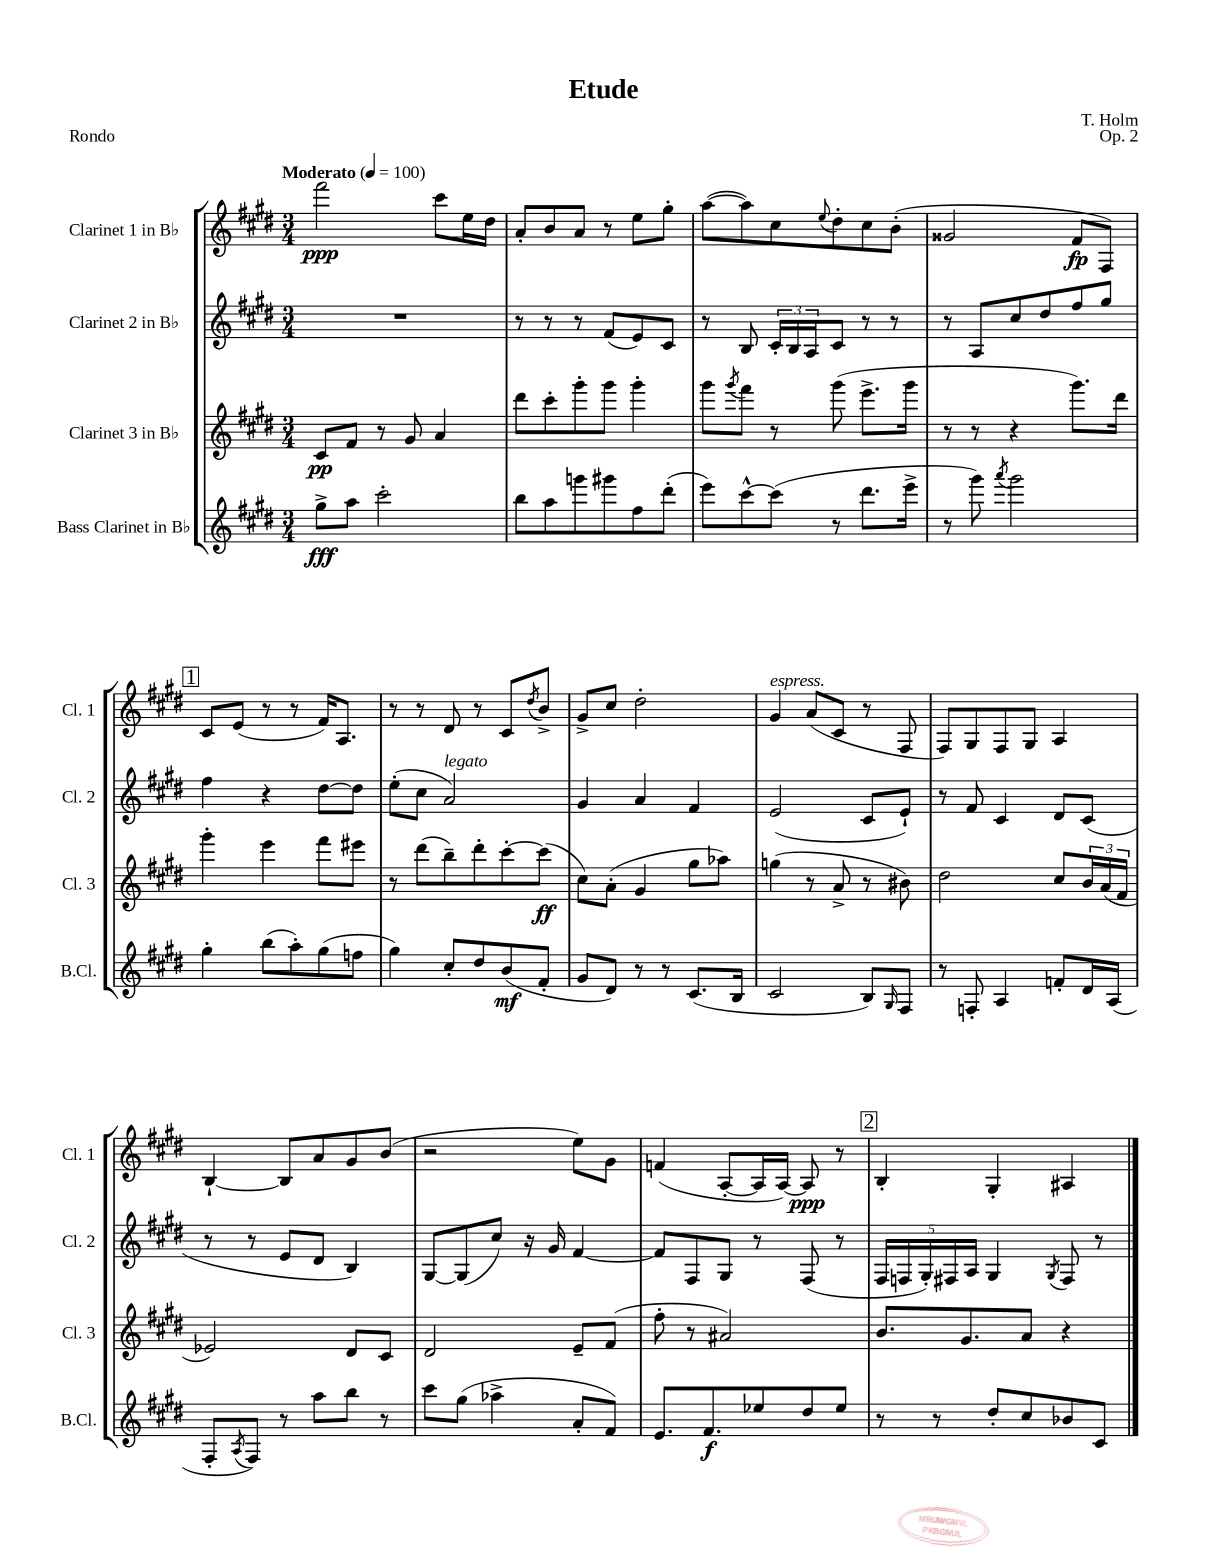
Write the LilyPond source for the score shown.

\header { title = "Etude" composer = "T. Holm" opus = "Op. 2" piece = "Rondo" }
<<
\new StaffGroup <<
\new Staff = "s0" \with { instrumentName = "Clarinet 1 in Bb" shortInstrumentName = "Cl. 1" } {
    \clef treble \key e \major \numericTimeSignature \time 3/4 \tempo "Moderato" 4 = 100
    fis'''2\ppp cis'''8 e''16 dis''16 |
    a'8-. b'8 a'8 r8 e''8 gis''8-. |
    a''8~( a''8) cis''8 \appoggiatura { e''8 } dis''8-. cis''8 b'8-.( |
    gisis'2 fis'8\fp fis8) |
    \mark \markup { \box "1" } cis'8 e'8( r8 r8 fis'16) a8. |
    r8 r8 dis'8 r8 cis'8 \acciaccatura { dis''8 } b'8-> |
    gis'8-> cis''8 dis''2-. |
    gis'4^\markup { \italic "espress." } a'8( cis'8 r8 fis8 |
    fis8) gis8 fis8 gis8 a4 |
    b4~-! b8 a'8 gis'8 b'8( |
    r2 e''8) gis'8 |
    f'4( a8~-. a16 a16~) a8\ppp r8 |
    \mark \markup { \box "2" } b4-. gis4-. ais4 \bar "|." |
}
\new Staff = "s1" \with { instrumentName = "Clarinet 2 in Bb" shortInstrumentName = "Cl. 2" } {
    \clef treble \key e \major \numericTimeSignature \time 3/4
    R2. |
    r8 r8 r8 fis'8( e'8) cis'8 |
    r8 b8 \tuplet 3/2 { cis'16-. b16 a16 } cis'8 r8 r8 |
    r8 a8 cis''8 dis''8 fis''8 gis''8 |
    \mark \markup { \box "1" } fis''4 r4 dis''8~ dis''8 |
    e''8-.( cis''8 a'2^\markup { \italic "legato" }) |
    gis'4 a'4 fis'4 |
    e'2( cis'8 e'8-!) |
    r8 fis'8 cis'4 dis'8 cis'8( |
    r8 r8 e'8 dis'8 b4) |
    gis8~ gis8( cis''8) r16 gis'16 fis'4~ |
    fis'8 fis8 gis8 r8 fis8( r8 |
    \mark \markup { \box "2" } \tuplet 5/4 { fis16 f16 gis16-.) fis16 a16 } gis4 \acciaccatura { gis8 } fis8 r8 \bar "|." |
}
\new Staff = "s2" \with { instrumentName = "Clarinet 3 in Bb" shortInstrumentName = "Cl. 3" } {
    \clef treble \key e \major \numericTimeSignature \time 3/4
    cis'8\pp fis'8 r8 gis'8 a'4 |
    dis'''8 cis'''8-. gis'''8-. gis'''8 gis'''4-. |
    gis'''8 \acciaccatura { gis'''8 } fis'''8 r8 gis'''8( e'''8.-> gis'''16 |
    r8 r8 r4 gis'''8.) dis'''16 |
    \mark \markup { \box "1" } gis'''4-. e'''4 fis'''8 eis'''8 |
    r8 dis'''8( b''8--) dis'''8-. cis'''8~-. cis'''8\ff( |
    cis''8) a'8-.( gis'4 gis''8 aes''8) |
    g''4( r8 a'8-> r8 bis'8) |
    dis''2 cis''8 \tuplet 3/2 { b'16 a'16( fis'16 } |
    ees'2) dis'8 cis'8 |
    dis'2 e'8-- fis'8( |
    fis''8-. r8 ais'2) |
    \mark \markup { \box "2" } b'8. gis'8. a'8 r4 \bar "|." |
}
\new Staff = "s3" \with { instrumentName = "Bass Clarinet in Bb" shortInstrumentName = "B.Cl." } {
    \clef treble \key e \major \numericTimeSignature \time 3/4
    gis''8->\fff a''8 cis'''2-. |
    b''8 a''8 g'''8 gis'''8 fis''8 dis'''8-.( |
    e'''8) cis'''8~-^ cis'''8( r8 dis'''8. e'''16-> |
    r8 gis'''8) \acciaccatura { a'''8 } gis'''2 |
    \mark \markup { \box "1" } gis''4-. b''8( a''8-.) gis''8( f''8 |
    gis''4) cis''8-. dis''8 b'8\mf( fis'8-. |
    gis'8 dis'8) r8 r8 cis'8.( b16 |
    cis'2 b8) \grace { gis16 } fis8 |
    r8 f8-. a4 f'8-. dis'16 a16( |
    fis8-. \acciaccatura { a8 } fis8) r8 a''8 b''8 r8 |
    cis'''8 gis''8( aes''4-> a'8-. fis'8) |
    e'8. fis'8.\f ees''8 dis''8 ees''8 |
    \mark \markup { \box "2" } r8 r8 dis''8-. cis''8 bes'8 cis'8 \bar "|." |
}
>>
>>
\layout { \context { \Score \remove "Bar_number_engraver" } }
